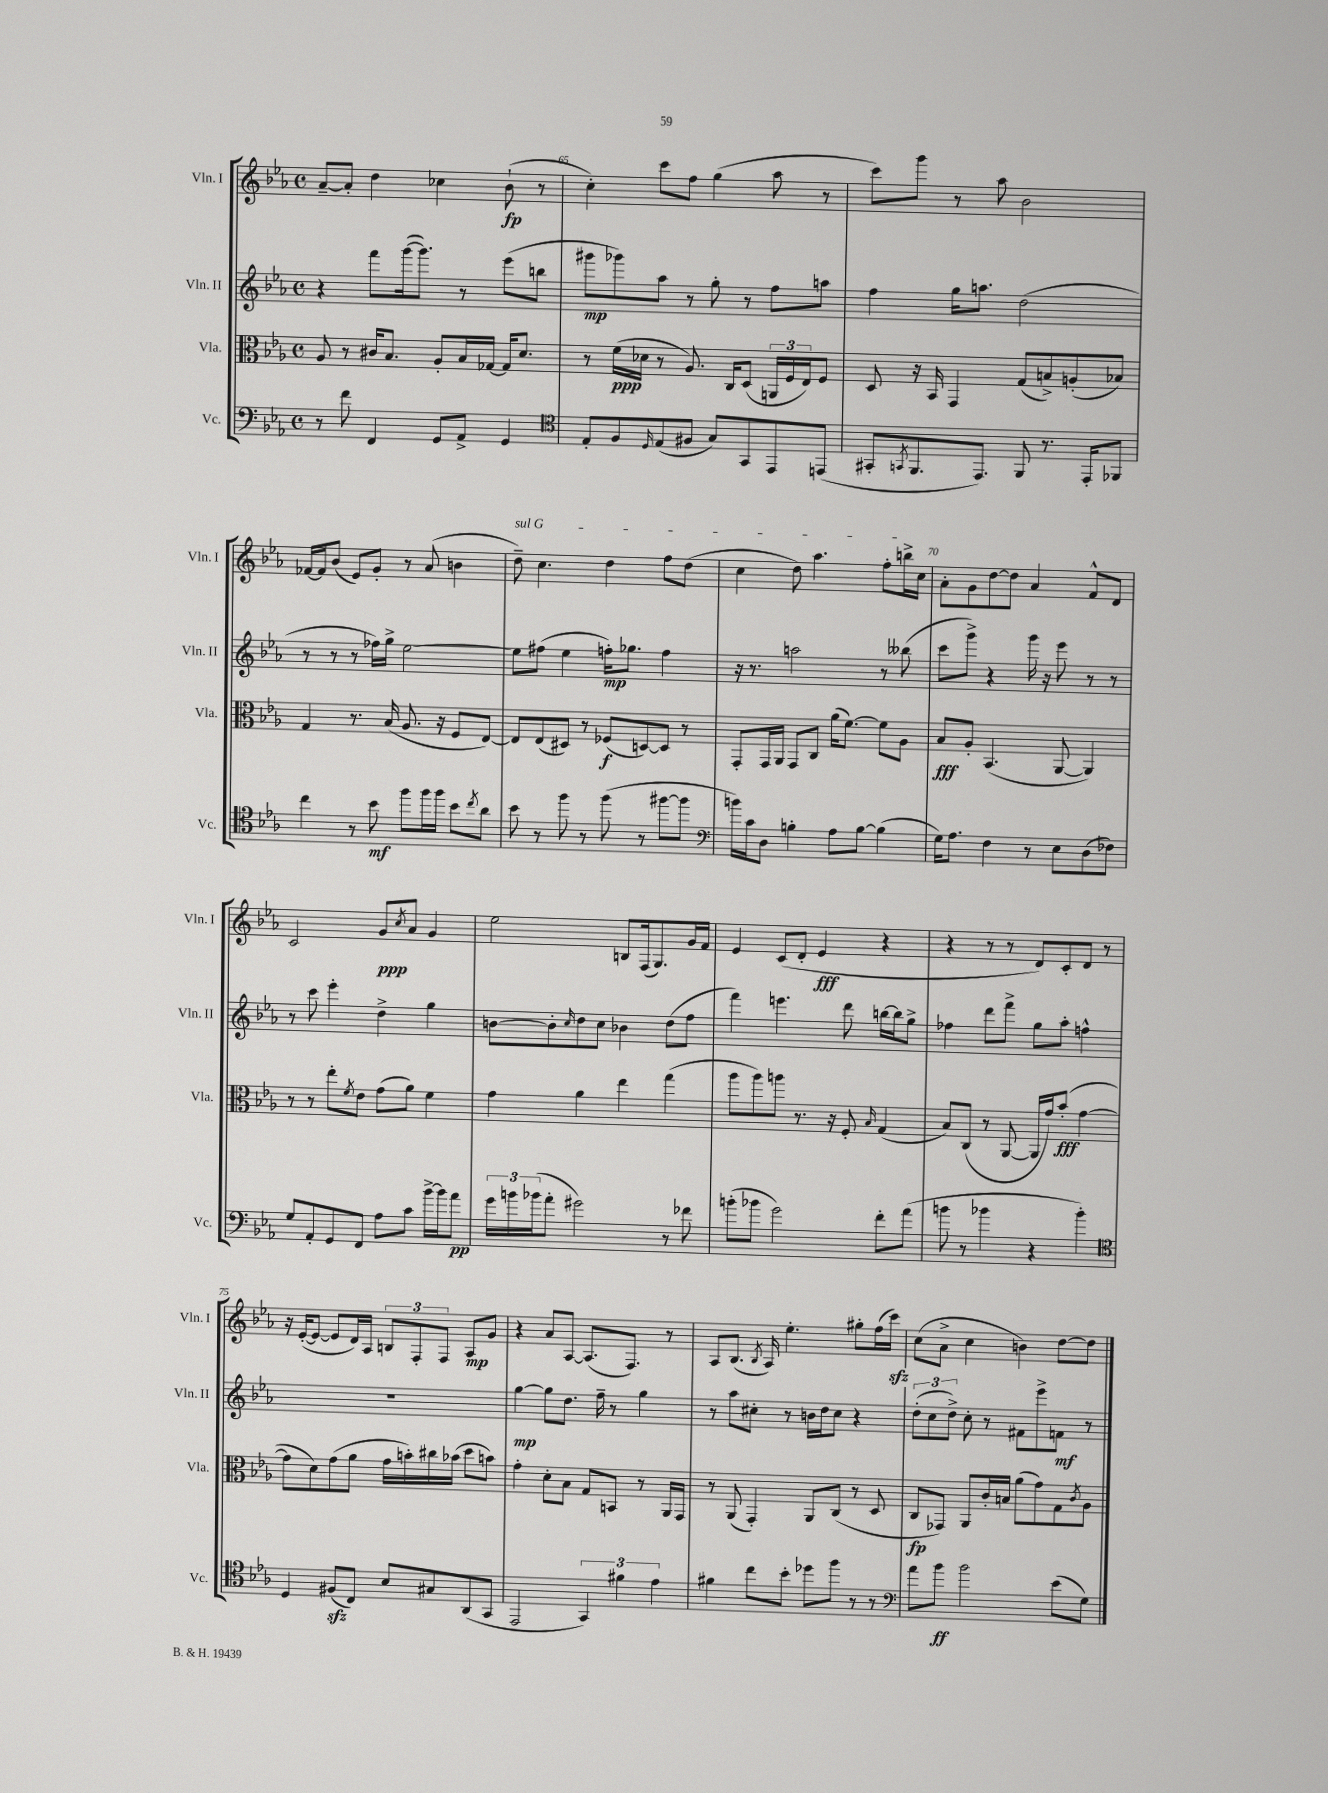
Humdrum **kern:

**kern	**kern	**kern	**kern
*staff4	*staff3	*staff2	*staff1
*clefF4	*clefC3	*clefG2	*clefG2
*k[b-e-a-]	*k[b-e-a-]	*k[b-e-a-]	*k[b-e-a-]
*M4/4	*M4/4	*M4/4	*M4/4
*met(c)	*met(c)	*met(c)	*met(c)
8r	8A-/	4r	[8a-~/L
8f\	8r	.	8a-'/]J
4FF/	16c#/LK	8fff\L	4dd\
.	8.B-/J	.	.
.	.	([16ggg\k	.
.	.	8.ggg\]J)	.
8GG/L	8A-'/L	.	4cc-\
8AA-^/J	16B-/L	8r	.
.	[16G-/JJ	.	.
4GG/	16G-/]LK	(8eee-\L	(8b-`\
.	8.d/J	.	.
.	.	8bb\J	8r
=	=	=	=
*clefC4	*	*	*
8E-'/L	8r	8ggg#\L	4cc'\)
8F/	(16f\LL	8ggg-\)	.
.	16d-\JJ	.	.
16qqD/	.	.	.
(8E-/	8r	8aa-\J	8ccc\L
8F#/J	8.A-/)	8r	8ff\J
8G/L)	.	8gg'\	(4gg\
.	16C/LK	.	.
8GG/	(8D/J	8r	.
8EE-/	24AA/LL	8ff\L	8aa-\
.	24F/	.	.
.	24E-/J)	.	.
(8EE/J	8F/J	8aa\J	8r
=	=	=	=
8GG#'/L	8D/	4ff\	8ccc\L)
8qGG/	.	.	.
8.FF/	16r	.	8ggg\J
.	16BB-/	.	.
.	4GG/	16gg\LK	8r
8.EE-/J)	.	8.aa\J	.
.	.	.	8aa-\
8FF/	(8G/L	(2dd\	2b-\
8.r	8B^/)	.	.
.	(8A'/	.	.
16EE-'/LK	.	.	.
8FF-/J	8B-/J)	.	.
=	=	=	=
4cc\	4G/	8r	[16f-/LL
.	.	.	16f-/]J
.	.	8r	(8b-/J
8r	8.r	8r	8e-/L)
8b-\	.	16ff-\LL)	8g'/J
.	(16B-/	16gg^\JJ	.
8ff\L	8.A-/	[2ee-\	8r
16ff\L	.	.	(8a-/
16ff\JJ	16r	.	.
8b-\L	8F/L	.	4b\
8qcc/	.	.	.
8a-\J	[8E-/J)	.	.
=	=	=	=
8b-\	8E-/]L	8ee-\]L	8dd~\)
8r	(8E-/	(8ff#\J	4.cc\
8ff\	8D#/J)	4ee-\	.
8r	8r	.	.
(8ff\	(8F-/L	16ff'\LK)	4dd\
.	.	8.gg-\J	.
8r	[8D/)	.	.
[8ff#\L	8D/]J	4ff\	8ff\L
8ff#\]J	8r	.	(8dd\J
=	=	=	=
*clefF4	*	*	*
16b\LL)	8GG'/L	16r	4cc\
16c\J	.	8.r	.
8D\J	16GG/L	.	.
.	16AA-/JJ	.	.
4B'\	8GG/L	2aa\	8dd\)
.	8C/J	.	4.aa-\
8A-\L	(16a-\LK	.	.
.	[8.f\J)	.	.
[8B\J	.	.	.
(4B\]	8f\]L	8r	8ff'\L
.	8A-\J	(8bb--\	16bb^\L
.	.	.	16cc\JJ
=	=	=	=
16G\LK)	8B-/L	8ccc\L	8a-'\L
8.A-\J	.	.	.
.	8A-'/J	8ggg^\J)	8g\
4F\	(4.BB-/	4r	[8dd\
.	.	.	8dd\]J
8r	.	16ggg\	4a-/
.	.	16r	.
8E-\L	[8AA-/	8eee-\	.
(8D\	4AA-/])	8r	8f^^/L
8F-\J)	.	8r	8d/J
=	=	=	=
8G/L	8r	8r	2c/
8AA-'/	8r	8ccc\	.
8GG/	8ee-'\L	4eee-'\	.
.	8qf/	.	.
8FF/J	8e-\J	.	.
8A-\L	(8g\L	4dd^\	8g/L
.	.	.	8qcc/
8c\J	8a-\J)	.	8a-/J
[16b-^\LL	4f\	4gg\	4g/
16b-\]J	.	.	.
8a-\J	.	.	.
=	=	=	=
24g\LL	4g\	[8b\L	2ee-\
24b\	.	.	.
(24b-\J	.	.	.
8a-'\J	.	8b'\]	.
.	.	16qqcc/	.
2g#\)	4a-\	8dd\	.
.	.	8cc\J	.
.	4ee-\	4b-\	8B/L
.	.	.	(16F/k
.	.	.	8.G/)
8r	(4gg\	(8dd\L	.
8f-\	.	8ff\J	16g/L
.	.	.	16f/JJ
=	=	=	=
(8b'\L	8aa-\L	4fff\)	4e-/
8b-\J	8aa-\)	.	.
2g\)	8aa\J	4.eee\	(8c/L
.	8.r	.	8d'/J
.	.	.	4e-/
.	16r	.	.
.	8F'/	8ddd\	.
.	16qqB-/	.	.
8f'\L	(4G/	[16bb\LL	4r
.	.	16bb\]J	.
(8a-\J	.	8gg^\J	.
=	=	=	=
8b\	8B-/L)	4ff-\	4r
8r	(8C/J	.	.
4b-\	8r	8ddd\L	8r
.	[8AA-/	8fff^\J	8r
4r	16AA-/]LL	8gg\L	8d/L)
.	16g/J)	.	.
.	(8b-'/J	8aa-'\J	8c'/
4b-'\)	[4g\	4ff^^\	8d/J
.	.	.	8r
=	=	=	=
*clefC4	*	*	*
4D/	8g\]L	1r	16r
.	.	.	([16e-'/LK
.	8d\)	.	8e-/_J
(8F#/L	(8g\	.	8e-/]L
8C/J)	8a-\J	.	16d/L)
.	.	.	16A-/JJ
8B-/L	16g\LL	.	12B/L
.	16b'\)	.	.
.	.	.	12F'/
8G#/	16cc#\	.	.
.	.	.	12F/J
.	(16b-\JJ	.	.
(8AA-/	8dd\L	.	8A-/L
8GG/J	8b\J)	.	8g/J
=	=	=	=
2EE-/	4g'\	[4gg\	4r
.	8d'\L	8gg\]L	8a-/L
.	8B-\J	8.dd\J	[8A-/J
6GG/)	8G/L	.	(8.A-/]L
.	.	16ff~\	.
.	8BB/J	8r	.
6f#\	.	.	.
.	.	.	8.F/J)
.	8r	4gg\	.
6e-\	.	.	.
.	16AA-/LL	.	8r
.	16GG/JJ	.	.
=	=	=	=
4f#\	8r	8r	8A-/L
.	(8AA-/	8aa-\L	(8.B-/J
8cc\L	4GG'/)	8cc#'\J	.
.	.	.	8qB-/
.	.	.	16A-/)
8b-'\J	.	8r	4.ee-'\
8dd-\L	8AA-/L	16b\LL	.
.	.	16dd\J	.
8ff\J	(8C/J	8cc#\J	.
8r	8r	4r	8gg#'\L
8r	8D/	.	(16ff\L
.	.	.	16ccc\JJ)
=	=	=	=
*clefF4	*	*	*
8a-\L	8C/L	(12dd'\L	(8cc\L
.	.	12cc\	.
8b-\J	8GG-/J)	.	8a-^\J
.	.	12dd^\J)	.
2b-\	8AA-/L	8cc'\	4cc\
.	16c'/L	8r	.
.	16B/JJ	.	.
.	(8a-\L	8f#\L	4b\)
.	8g\)	8eee-^\	.
(8e-\L	8G\	8f\J	[8dd\L
.	8qc/	.	.
8G\J)	8A-\J	8r	8dd\]J
==	==	==	==
*-	*-	*-	*-
